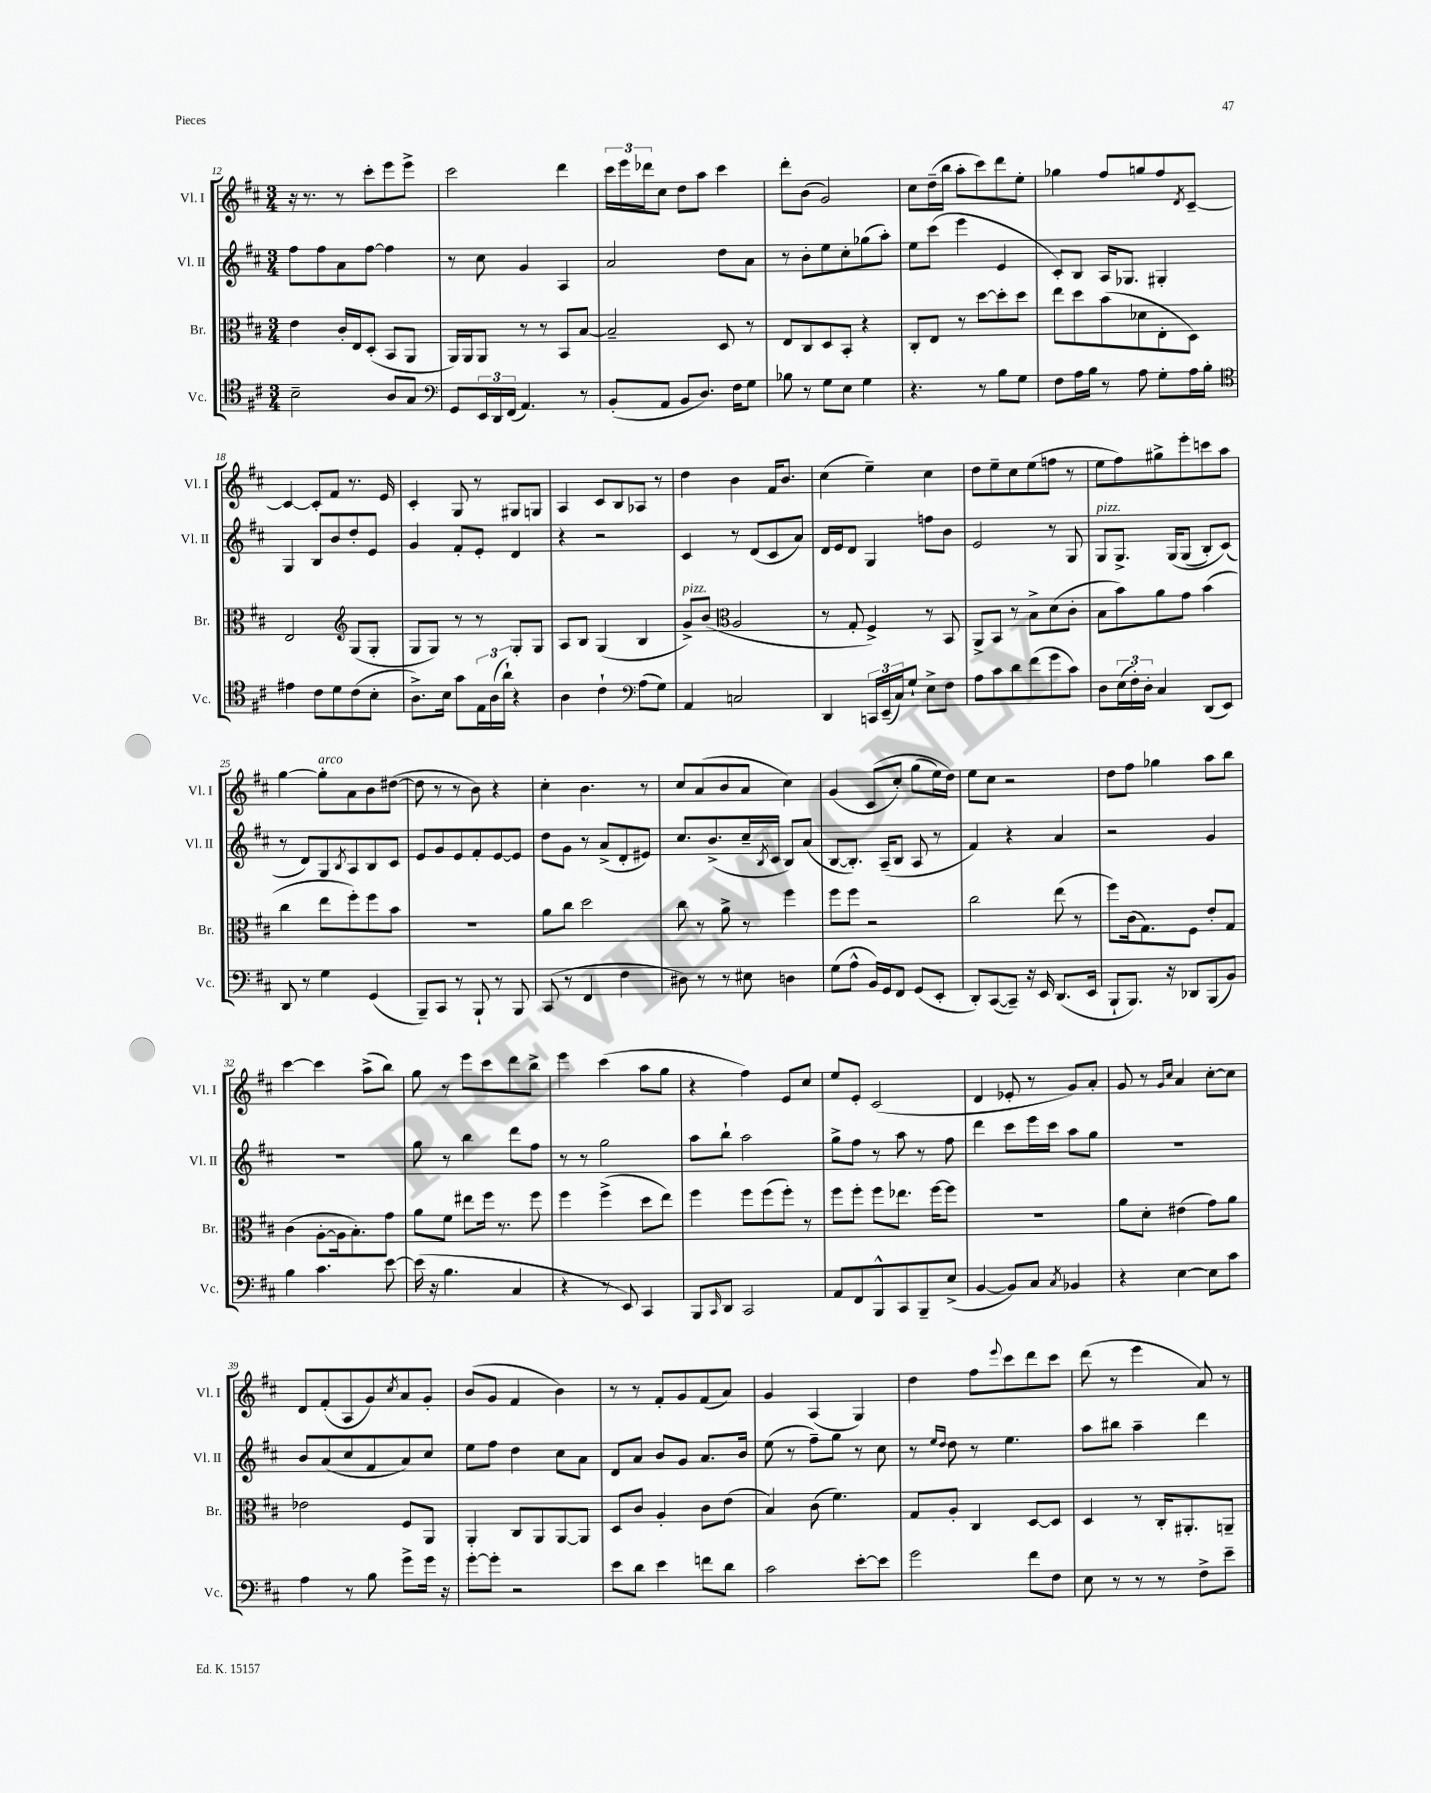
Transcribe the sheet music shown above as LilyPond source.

<<
\new StaffGroup <<
\new Staff = "s0" \with { instrumentName = "Vl. I" shortInstrumentName = "Vl. I" } {
    \clef treble \key d \major \numericTimeSignature \time 3/4
    r16 r8. r8 cis'''8-. e'''8 e'''8-> |
    cis'''2 d'''4 |
    \tuplet 3/2 { cis'''16 e'''16 des'''16 } cis''8 d''8 a''8 cis'''4 |
    d'''8-. b'8( g'2) |
    cis''8 d''16--( b''16 a''8-. cis'''8) d'''8 e''8-. |
    ges''4 fis''8 g''8 fis''8 \acciaccatura { d'8 } cis'8~-- |
    cis'4~ cis'8-. fis'8 r8. e'16 |
    cis'4-. g8 r8 gis8 g8 |
    a4 cis'8 b8 aes8 r8 |
    d''4 b'4 fis'16 b'8. |
    cis''4( e''4--) cis''4 |
    d''8 e''8-- cis''8 e''8( f''8 r8 |
    e''8 fis''8) gis''8-> e'''8-. c'''8 a''8 |
    g''4~ g''8-.^\markup { \italic "arco" } a'8 b'8 dis''8~( |
    dis''8 r8 r8 b'8) r4 |
    cis''4-. b'4. r8 |
    cis''8 a'8( b'8 a'8 cis''4) |
    g'4( cis'8\( cis''8-.) g''8( e''16) d''16\) |
    e''8 cis''8 r2 |
    d''8 fis''8 ges''4 a''8 b''8 |
    cis'''4~ cis'''4 a''8->( b''8) |
    g''8 r8 e'''8 cis'''8 d'''8 b''8-> |
    e'''4 cis'''4( a''8 g''8 |
    r4 fis''4) e'8 cis''8 |
    e''8 e'8-. cis'2( |
    d'4 ees'8-. r8 g'8) a'8-. |
    g'8 r8 \grace { g'16 cis''16 } a'4 cis''8~-. cis''8 |
    d'8 fis'8-.( a8 g'8) \acciaccatura { cis''8 } a'8 g'8-. |
    b'8( g'8 fis'4 b'4) |
    r8 r8 fis'8-. g'8 fis'8( a'8) |
    g'4 a4( g4) |
    d''4 fis''8 \appoggiatura { e'''8 } cis'''8 d'''8 cis'''8 |
    d'''8( r8 e'''4 a'8) r8 \bar "|." |
}
\new Staff = "s1" \with { instrumentName = "Vl. II" shortInstrumentName = "Vl. II" } {
    \clef treble \key d \major \numericTimeSignature \time 3/4
    fis''8 fis''8 a'8 fis''8~ fis''4 |
    r8 cis''8 g'4 a4 |
    a'2 d''8 a'8 |
    r8 b'8-. e''8 cis''8-. ges''8( a''8-.) |
    e''8 cis'''8( e'''4 e'4 |
    cis'8-.) b8 a16 ges8. gis4-. |
    g4 b8 b'8 d''8-. e'8 |
    g'4 fis'8-. e'8-. d'4 |
    r4 r2 |
    cis'4 r8 d'8( cis'8 a'8) |
    d'16 e'16 d'8 g4 f''8 b'8 |
    e'2 r8 g8 |
    g8^\markup { \italic "pizz." } g8.-> g16\( g8( b8-.) cis'8(\) |
    r8 d'8) g8 \acciaccatura { b8 } a8 b8 cis'8 |
    e'8 g'8 e'8 fis'8-. e'8~ e'8 |
    d''8 g'8 r8 a'8->( d'8-. eis'8) |
    cis''8. b'8.->( cis''16-- \acciaccatura { b8 } cis'16 b8) a'8( |
    b8~ b8.-.) a16--( b8 a8 r8 |
    fis'4) r4 a'4 |
    r2 g'4 |
    R2. |
    g''8 r8 b''4 d'''8 fis''8 |
    r8 r8 g''2 |
    a''8 b''8-! a''2 |
    g''8-> fis''8 r8 a''8 r8 fis''8 |
    d'''4 cis'''8 e'''16 cis'''16 a''8 g''8 |
    R2. |
    b'8 a'8( cis''8 fis'8 a'8) cis''8 |
    e''8 fis''8 d''4 cis''8 a'8 |
    d'8 a'8 b'8 g'8 a'8. b'16 |
    e''8( r8 fis''8--) g''8 r8 cis''8 |
    r8 \grace { e''16 d''16 } d''8 r8 e''4. |
    a''8 bis''8 a''4-- d'''4 \bar "|." |
}
\new Staff = "s2" \with { instrumentName = "Br." shortInstrumentName = "Br." } {
    \clef alto \key d \major \numericTimeSignature \time 3/4
    e'4 cis'16-. e16 d8-.( b,8 a,8 |
    a,16) a,16 a,8 r8 r8 b,8 b8~ |
    b2-- d8 r8 |
    e8 cis8 d8 b,8-. r4 |
    cis8-. e8 r8 d''8~ d''8-. d''8 |
    e''8 d''8 b'8( des'8 e8-. d8) |
    e2 \clef treble g8( g8-. |
    g8 g8) r8 r8 g8-. g8 |
    a8 b8 g4( b4 |
    g'8->^\markup { \italic "pizz." }) b'8( \clef alto a2 |
    r8 g8-. fis4->) r8 b,8 |
    a,8-> b,8 r8 b8-> d'8( cis'8-. |
    b8 b'8) a'8 g'8 b'4( |
    cis''4 e''8 fis''8-.) fis''8 b'8 |
    R2. |
    a'8 cis''8 d''2 |
    cis''8 r8 a'8-> r8 fis''4 |
    fis''8 fis''8 r2 |
    cis''2 e''8( r8 |
    fis''8) cis'16( g8.) fis8 e'8-. g8 |
    cis'4( a8~-. a16 b8.-.) g'8 |
    a'8 fis'8 eis''8 fis''16 r8. fis''8 |
    fis''4 fis''4->( d''8 e''8) |
    fis''4 fis''8 fis''8( fis''8-.) r8 |
    fis''8 fis''8-. fis''8 ees''8. fis''16~ fis''8 |
    R2. |
    a'8 d'8-. eis'4( g'8) a'8 |
    ees'2 fis8 a,8 |
    a,4-. cis8 a,8 a,8~ a,8 |
    d8 cis'8 a4-. cis'8 e'8( |
    b4) cis'8( fis'4.) |
    g8 a8-. cis4 d8~ d8 |
    d4 r8 cis16-. ais,8.-. a,8-- \bar "|." |
}
\new Staff = "s3" \with { instrumentName = "Vc." shortInstrumentName = "Vc." } {
    \clef tenor \key d \major \numericTimeSignature \time 3/4
    b2-- a8 g8 |
    \clef bass g,8 \tuplet 3/2 { e,16 d,16 fis,16( } a,4.) r8 |
    b,8-.( a,8 b,8 d8.) fis16 g8 |
    bes8 r8 g8 e8 g4 |
    r4. r8 b8 g8 |
    fis8 a16 b16 r8 a8 g8-. a16 b16-. |
    \clef tenor eis'4 cis'8 d'8 cis'8( b8-. |
    a8.->) b16 g'8 \tuplet 3/2 { e16 a16( a'16-!) } r4 |
    a4 cis'4-! \clef bass a8( g8) |
    a,4 c2 |
    d,4 \tuplet 3/2 { c,16 e,16--( cis16) } g8-! e8-> fis8 |
    a8 cis'8 d'8 fis'8( g'8 cis'8) |
    d8 \tuplet 3/2 { e16( fis16-.) d16-. } cis4 d,8( e,8) |
    d,8 r8 g4 g,4( |
    b,,8--) cis,8 r8 b,,8-! r8 b,,8 |
    cis,8( r8 fis,4 fis4 |
    dis8) r8 r8 eis8 d4 |
    g8( a8-^ b,16) g,16 fis,8 g,8( e,8-. |
    d,8-.) cis,8~( cis,8--) r16 e,16 d,8.( e,16 |
    b,,8-! b,,8.) r16 des,8 b,,8( b,8) |
    b4 cis'4. e'8~ |
    e'16( r16 b4. cis4 |
    r4 r8 e,8) cis,4 |
    b,,8 \grace { cis,16 } d,8 cis,2 |
    a,8 fis,8 b,,8-^ cis,8 b,,8-- e8->( |
    b,4~ b,8) cis8 \acciaccatura { cis8 } bes,4 |
    r4 e4~ e8 cis'8 |
    a4 r8 b8 g'8-> g'16 r16 |
    g'8~-. g'8-. r2 |
    e'8 d'8 e'4 f'8 d'8 |
    cis'2 e'8~-. e'8 |
    g'2 fis'8 fis8 |
    e8 r8 r8 r8 fis8-> e'8-- \bar "|." |
}
>>
>>
\layout { \context { \Score currentBarNumber = #12 } }
